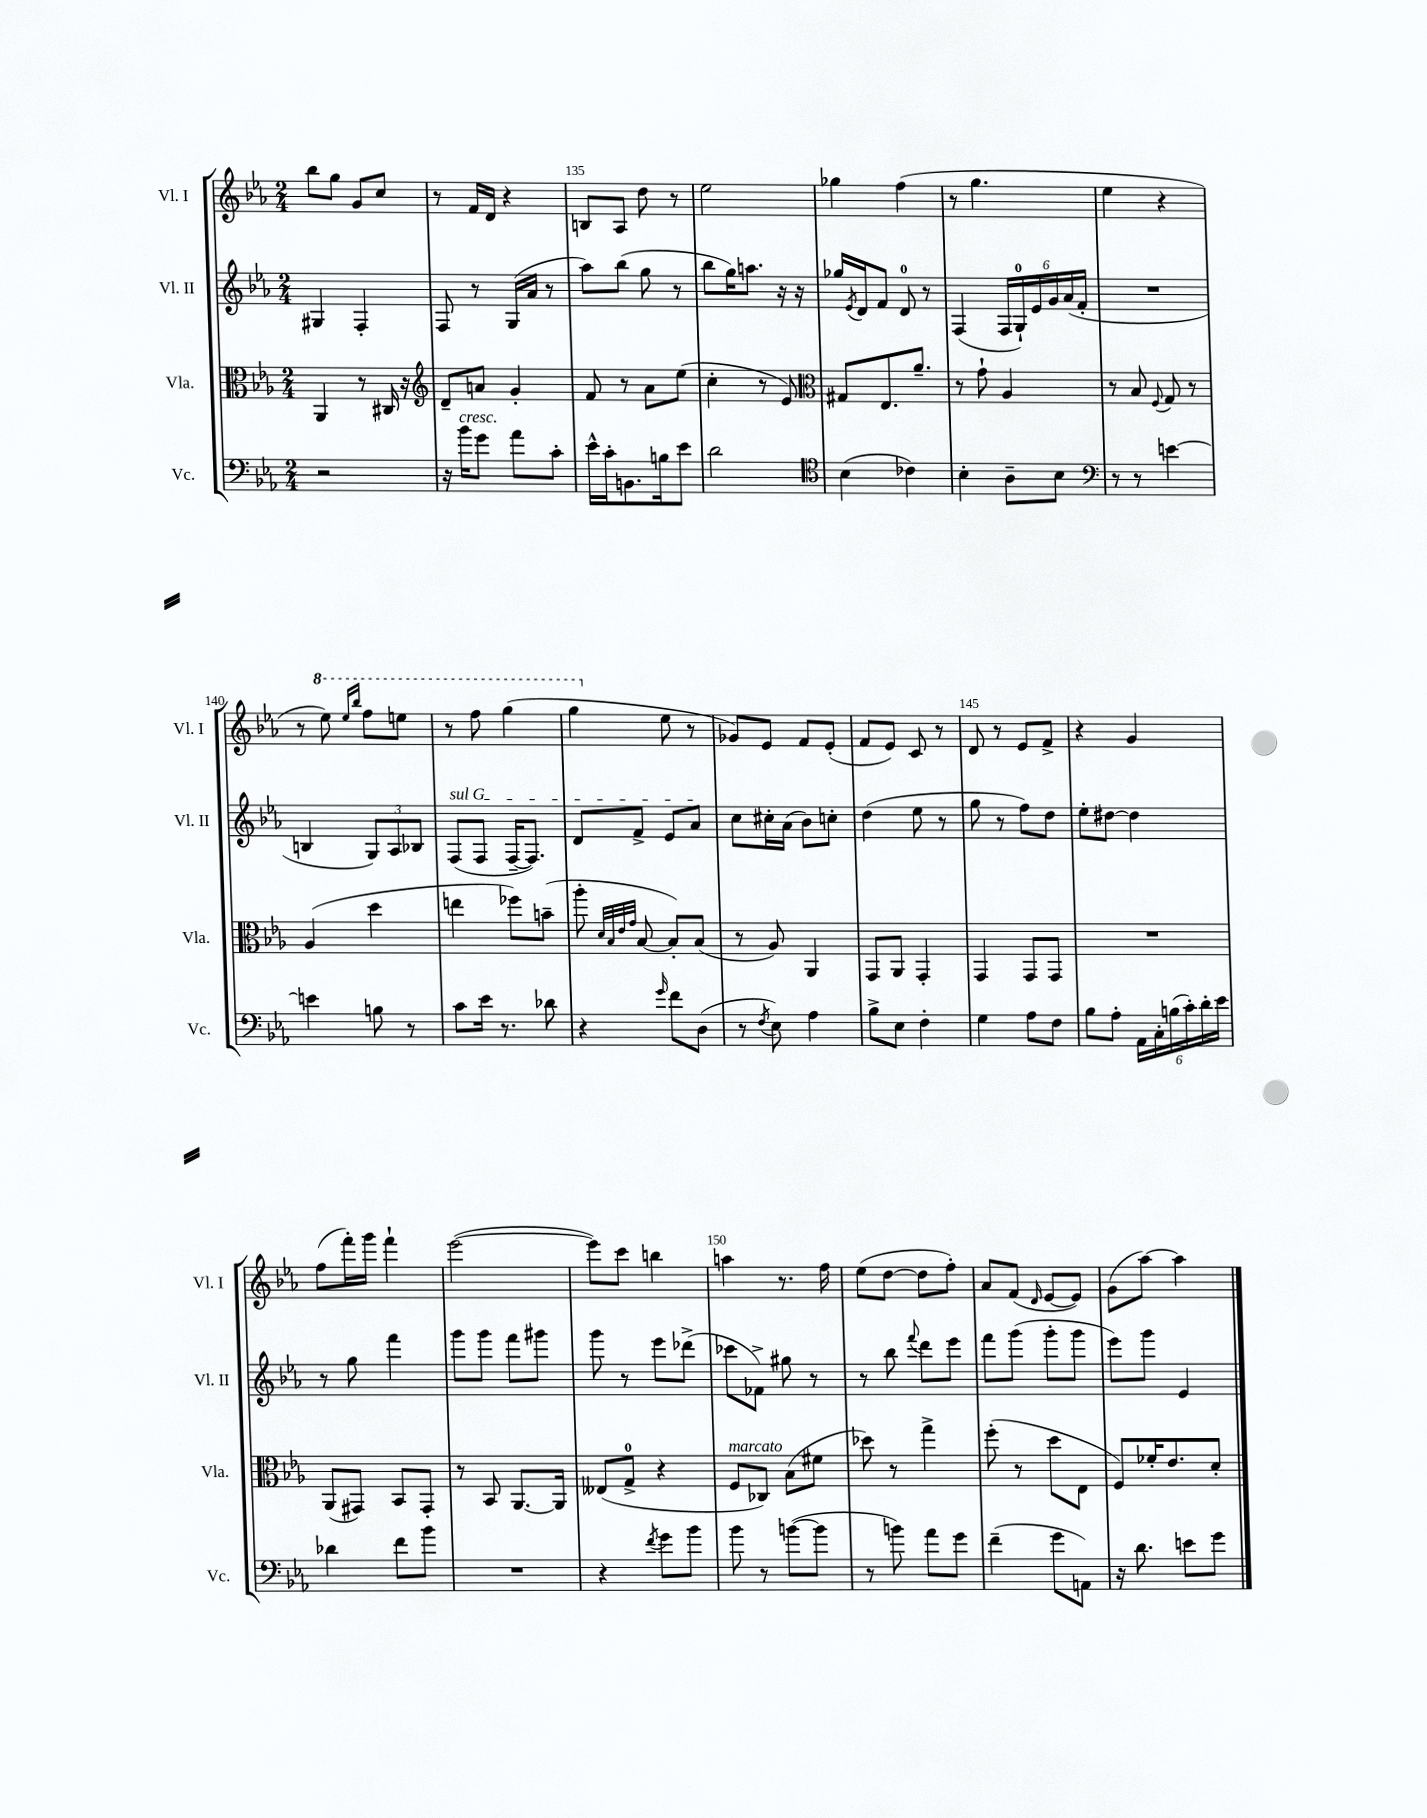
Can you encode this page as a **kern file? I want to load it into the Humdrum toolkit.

**kern	**kern	**kern	**kern
*staff4	*staff3	*staff2	*staff1
*clefF4	*clefC3	*clefG2	*clefG2
*k[b-e-a-]	*k[b-e-a-]	*k[b-e-a-]	*k[b-e-a-]
*M2/4	*M2/4	*M2/4	*M2/4
2r	4AA-	4G#	8bb-
.	.	.	8gg
.	8r	4F'	8g
.	16C#	.	8cc
.	16r	.	.
=	=	=	=
*	*clefG2	*	*
16r	8d~	8F	8r
16b-	.	.	.
8g	8a	8r	16f
.	.	.	16d
8a-	4g'	(16G	4r
.	.	16a-	.
8c'	.	8r	.
=	=	=	=
16e-^^	8f	8aa-)	8B
16c'	.	.	.
8.BB	8r	(8bb-	8A-
.	8a-	8gg	8dd
16B	.	.	.
8e-	(8ee-	8r	8r
=	=	=	=
2d	4cc'	8bb-	2ee-
.	.	16gg)	.
.	.	8.aa	.
.	8r	.	.
.	8e-)	16r	.
.	.	16r	.
=	=	=	=
*clefC4	*clefC3	*	*
(4B-	8G#	16gg-	4gg-
.	.	8qe-	.
.	.	16d	.
.	8.E-	8f	.
4c-)	.	8d	(4ff
.	8.a-~	.	.
.	.	8r	.
=	=	=	=
4B-'	8r	(4F	8r
.	8g`	.	4.gg
8A-~	4A-	24F	.
.	.	24G`)	.
.	.	24e-	.
8B-	.	24g	.
.	.	(24a-	.
.	.	24f'	.
=	=	=	=
*clefF4	*	*	*
8r	8r	2r	4ee-
8r	8B-	.	.
.	8qqF	.	.
[4e	8G	.	4r
.	8r	.	.
=	=	=	=
4e]	(4A-	4B	8r
.	.	.	8eee-)
.	.	.	16qqeee-
.	.	.	16qqbbb-
8B	4dd	12G)	8fff
.	.	12A-	.
8r	.	.	8eee
.	.	12B-	.
=	=	=	=
8c	4ee	(8F	8r
16e-	.	8F	8fff
8.r	.	.	.
.	8ff-)	[16F~	(4ggg
.	.	8.F])	.
8d-	(8b~	.	.
=	=	=	=
4r	8aa-'	8d	4ggg
.	32qqd	.	.
.	32qqB-	.	.
.	32qqe-	.	.
.	32qqg	.	.
.	[8B-	8f^	.
16qqg	.	.	.
8f	8B-'])	8e-	8ee-
(8D	(8B-	8a-	8r
=	=	=	=
8r	8r	8cc	8g-)
8qF	.	.	.
8E-)	8A-)	16cc#'	8e-
.	.	(16a-	.
4A-	4AA-	8b-)	8f
.	.	8cc'	(8e-'
=	=	=	=
8B-^	8GG	(4dd	8f
8E-	8AA-	.	8e-)
4F'	4GG'	8ee-	8c
.	.	8r	8r
=	=	=	=
4G	4GG	8gg	8d
.	.	8r	8r
8A-	8GG	8ff)	8e-
8F	8GG	8dd	8f^
=	=	=	=
8B-	2r	8ee-'	4r
8A-'	.	[8dd#	.
24AA-	.	4dd#]	4g
24C'	.	.	.
(24B	.	.	.
24c')	.	.	.
24d'	.	.	.
24e-	.	.	.
=	=	=	=
4d-	(8AA-	8r	(8ff
.	8GG#)	8gg	16fff')
.	.	.	16ggg
8f	8BB-	4fff	4fff`
8b-	8GG#'	.	.
=	=	=	=
2r	8r	8ggg	([2eee-
.	8BB-	8ggg	.
.	[8.AA-	8fff	.
.	.	8ggg#	.
.	16AA-]	.	.
=	=	=	=
4r	(8E--	8ggg	8eee-])
.	8G^	8r	8ccc
8qf	.	.	.
8g	4r	8eee-	4bb
8b-	.	(8ddd-^	.
=	=	=	=
8b-	8F	8ccc-	4aa
8r	8C-)	8f-^)	.
([8b	(8B-	8gg#	8.r
8b]	8f#	8r	.
.	.	.	16ff
=	=	=	=
8r	8dd-)	8r	(8ee-
8b)	8r	8bb-	[8dd
.	.	8qqfff	.
8a-	4gg^	8ddd	8dd]
8g	.	8eee-	8ff')
=	=	=	=
(4f~	(8ff'	8fff	8a-
.	8r	(8ggg	(8f
.	.	.	16qqd
8g	8dd	8ggg'	[8e-
8AA)	8E-	8ggg	8e-])
=	=	=	=
16r	8F)	8eee-)	(8g
8.d	.	.	.
.	16f-'	8ggg	[8aa-)
.	8.e-	.	.
8e	.	4e-	4aa-]
8g	8d'	.	.
==	==	==	==
*-	*-	*-	*-
